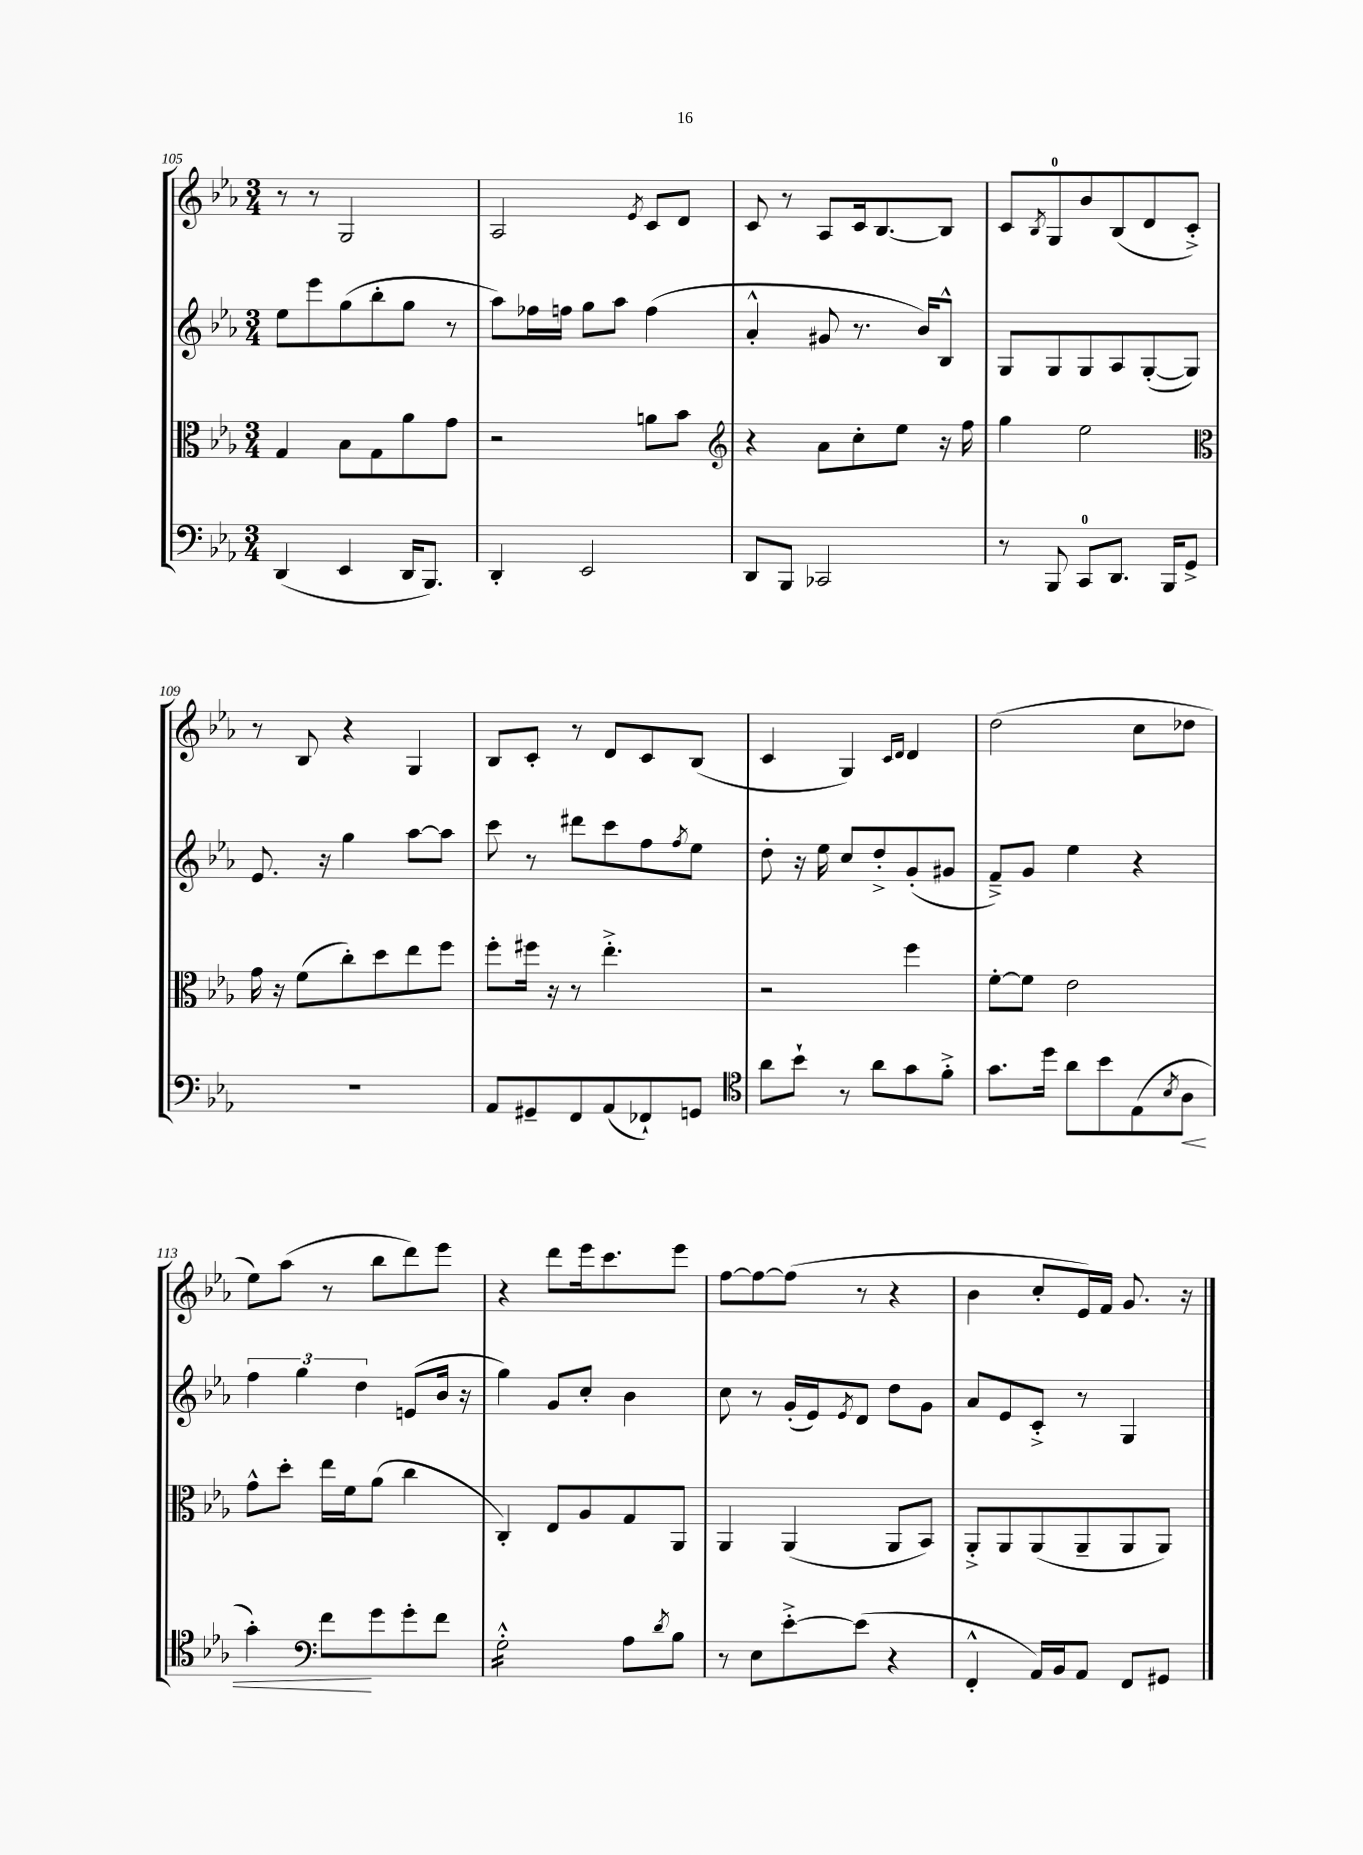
<<
\new StaffGroup <<
\new Staff = "s0" {
    \clef treble \key ees \major \numericTimeSignature \time 3/4
    r8 r8 g2 |
    aes2 \acciaccatura { ees'8 } c'8 d'8 |
    c'8 r8 aes8 c'16 bes8.~ bes8 |
    c'8 \acciaccatura { bes8 } g8-0 bes'8 bes8( d'8 c'8-.->) |
    r8 bes8 r4 g4 |
    bes8 c'8-. r8 d'8 c'8 bes8( |
    c'4 g4) \grace { c'16 d'16 } d'4 |
    d''2( c''8 des''8 |
    ees''8) aes''8( r8 bes''8 d'''8) ees'''8 |
    r4 d'''8 ees'''16 c'''8. ees'''8 |
    f''8~ f''8~ f''8( r8 r4 |
    bes'4 c''8-. ees'16) f'16 g'8. r16 \bar "|." |
}
\new Staff = "s1" {
    \clef treble \key ees \major \numericTimeSignature \time 3/4
    ees''8 ees'''8 g''8( bes''8-. g''8 r8 |
    aes''8) fes''16 f''16 g''8 aes''8 f''4( |
    aes'4-.-^ gis'8 r8. bes'16) bes8-^ |
    g8 g8 g8 aes8 g8~-.( g8) |
    ees'8. r16 g''4 aes''8~ aes''8 |
    c'''8 r8 dis'''8 c'''8 f''8 \acciaccatura { f''8 } ees''8 |
    d''8-. r16 ees''16 c''8 d''8-.-> g'8-.( gis'8 |
    f'8--->) g'8 ees''4 r4 |
    \tuplet 3/2 { f''4 g''4 d''4 } e'8( bes'16 r16 |
    g''4) g'8 c''8-. bes'4 |
    c''8 r8 g'16-.( ees'16) \acciaccatura { ees'8 } d'8 d''8 g'8 |
    aes'8 ees'8 c'8-.-> r8 g4 \bar "|." |
}
\new Staff = "s2" {
    \clef alto \key ees \major \numericTimeSignature \time 3/4
    g4 bes8 g8 aes'8 g'8 |
    r2 a'8 bes'8 |
    \clef treble r4 aes'8 c''8-. ees''8 r16 f''16 |
    g''4 ees''2 |
    \clef alto g'16 r16 f'8( c''8-.) d''8 ees''8 f''8 |
    f''8-. fis''16 r16 r8 ees''4.-.-> |
    r2 f''4 |
    f'8~-. f'8 ees'2 |
    g'8-^ d''8-. ees''16 f'16 aes'8( c''4 |
    c4-.) ees8 aes8 g8 aes,8 |
    aes,4 aes,4( aes,8 bes,8) |
    aes,8-.-> aes,8 aes,8( aes,8-- aes,8 aes,8) \bar "|." |
}
\new Staff = "s3" {
    \clef bass \key ees \major \numericTimeSignature \time 3/4
    d,4( ees,4 d,16 bes,,8.) |
    d,4-. ees,2 |
    d,8 bes,,8 ces,2 |
    r8 bes,,8 c,8-0 d,8. bes,,16 g,8-> |
    R2. |
    aes,8 gis,8-- f,8 aes,8( fes,8-!) g,8 |
    \clef tenor aes'8 bes'8-! r8 aes'8 g'8 f'8-.-> |
    g'8. d''16 aes'8 bes'8 ees8( \acciaccatura { bes8 } aes8\< |
    g'4-.) \clef bass f'8\! g'8 g'8-. f'8 |
    g2:16-.-^ aes8 \acciaccatura { d'8 } bes8 |
    r8 ees8 ees'8~-.-> ees'8( r4 |
    f,4-.-^ aes,16) bes,16 aes,8 f,8 gis,8 \bar "|." |
}
>>
>>
\layout { \context { \Score currentBarNumber = #105 } }
